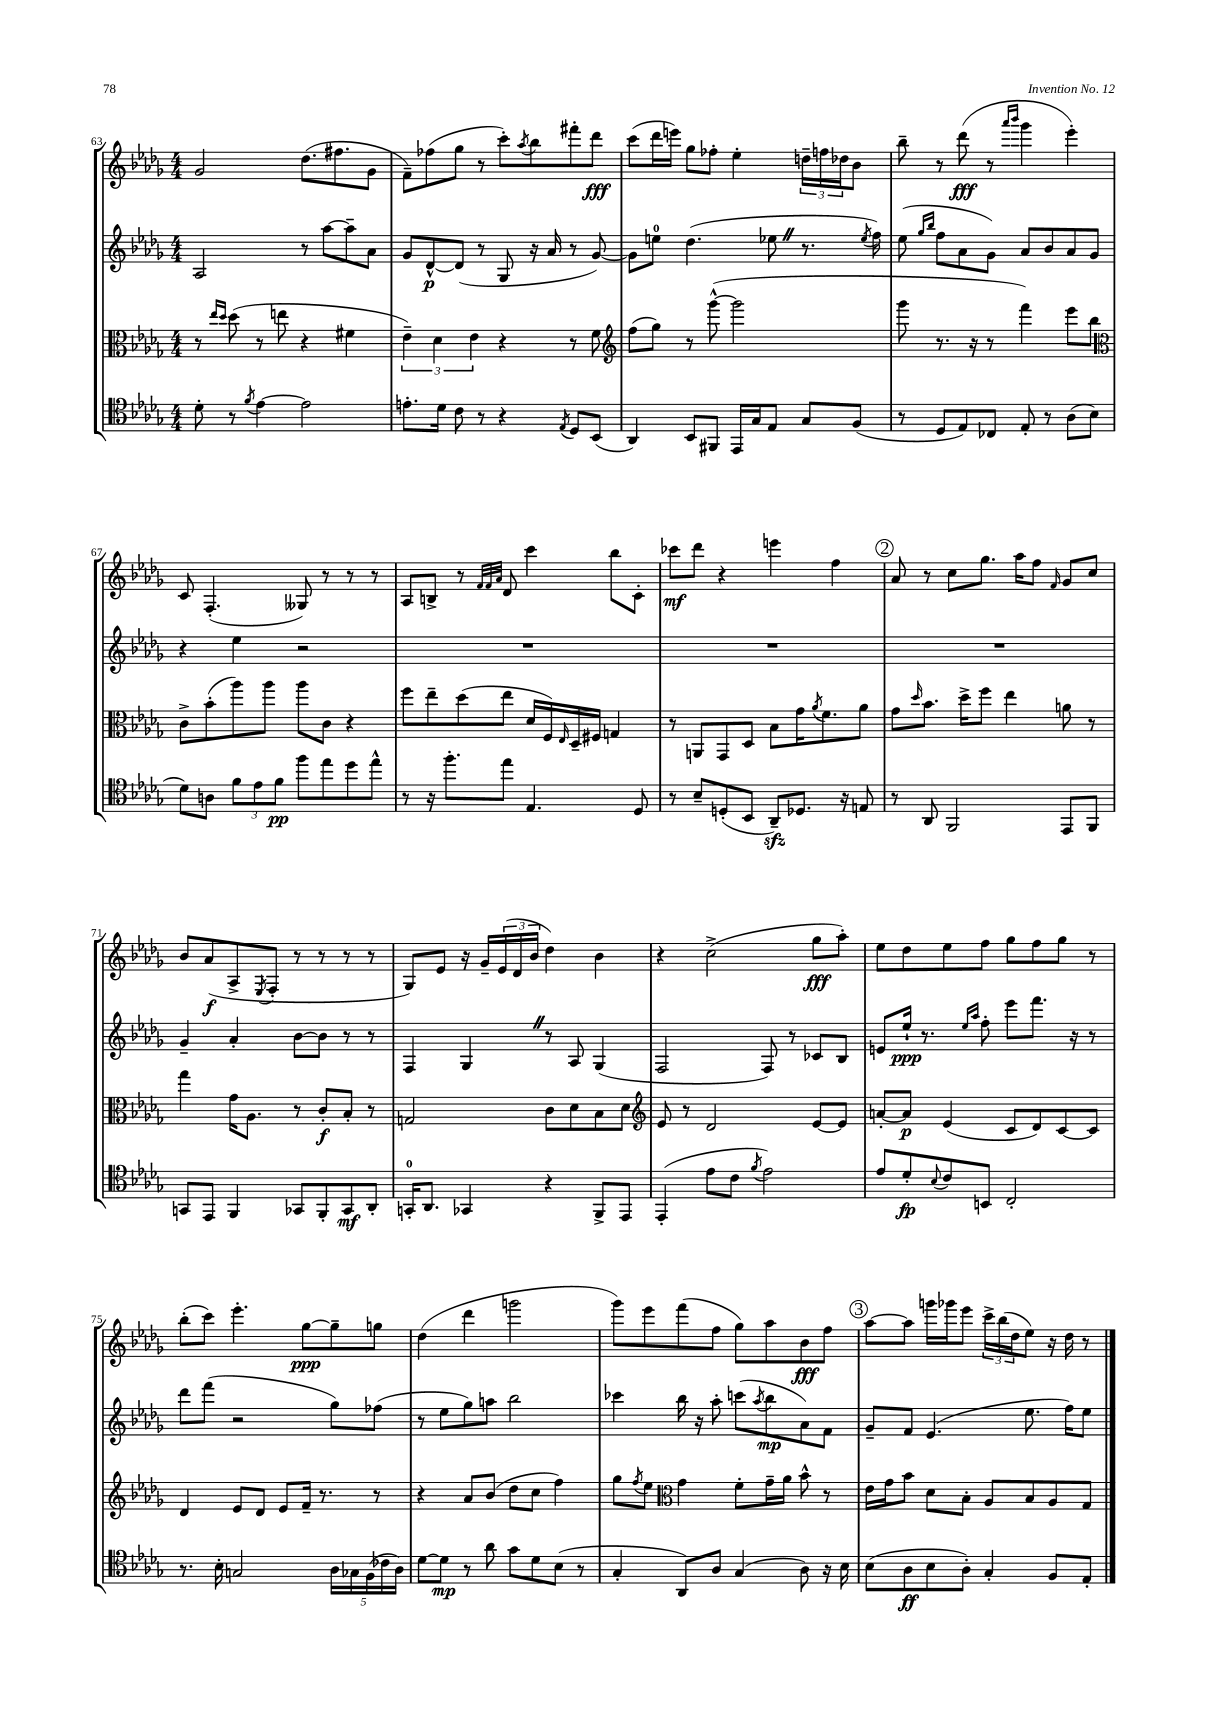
<<
\new StaffGroup <<
\new Staff = "s0" {
    \clef treble \key des \major \numericTimeSignature \time 4/4
    ges'2 des''8.( fis''8. ges'8 |
    f'8--) fes''8( ges''8 r8 c'''8-.) \acciaccatura { aes''8 } bes''8 fis'''8-. des'''8\fff |
    c'''8( des'''16 e'''16) ges''8 fes''8-. ees''4-. \tuplet 3/2 { d''16-- f''16 des''16 } bes'8 |
    bes''8-- r8 des'''8\fff( r8 \grace { aes'''16 bes'''16 } ges'''4 ees'''4-.) |
    c'8 f4.-.( geses8) r8 r8 r8 |
    aes8 b8-> r8 \grace { f'32 f'32 aes'32 } des'8 c'''4 bes''8 c'8-. |
    ces'''8\mf des'''8 r4 e'''4 f''4 |
    \mark \markup { \circle "2" } aes'8 r8 c''8 ges''8. aes''16 f''8 \grace { f'16 } ges'8 c''8 |
    bes'8 aes'8\f( aes8-> \acciaccatura { ees8 } f8-. r8 r8 r8 r8 |
    ges8) ees'8 r16 ges'16-- \tuplet 3/2 { ees'16( des'16 bes'16 } des''4) bes'4 |
    r4 c''2->( ges''8\fff aes''8-.) |
    ees''8 des''8 ees''8 f''8 ges''8 f''8 ges''8 r8 |
    bes''8-.( c'''8) ees'''4.-. ges''8~\ppp ges''8-- g''8 |
    des''4( des'''4 g'''2 |
    ges'''8) ees'''8 f'''8( f''8 ges''8) aes''8 bes'8\fff f''8 |
    \mark \markup { \circle "3" } aes''8~ aes''8 g'''16 ges'''16 ees'''8 \tuplet 3/2 { c'''16-> bes''16( des''16 } ees''8) r16 des''16 r8 \bar "|." |
}
\new Staff = "s1" {
    \clef treble \key des \major \numericTimeSignature \time 4/4
    aes2 r8 aes''8~ aes''8-- aes'8 |
    ges'8 des'8~-^\p des'8( r8 ges8 r16 aes'16 r8 ges'8~) |
    ges'8 e''8-0 des''4.( ees''8 \once \override BreathingSign.text = \markup { \musicglyph "scripts.caesura.straight" } \breathe r8. \acciaccatura { ees''8 } f''16) |
    ees''8( \grace { ges''16 bes''16 } f''8 aes'8 ges'8) aes'8 bes'8 aes'8 ges'8 |
    r4 ees''4 r2 |
    R1 |
    R1 |
    \mark \markup { \circle "2" } R1 |
    ges'4-- aes'4-. bes'8~ bes'8 r8 r8 |
    f4 ges4 \once \override BreathingSign.text = \markup { \musicglyph "scripts.caesura.straight" } \breathe r8 aes8 ges4( |
    f2 f8) r8 ces'8 bes8 |
    e'8 ees''16-!\ppp r8. \grace { ees''16 aes''16 } f''8-. ees'''8 f'''8. r16 r8 |
    des'''8 f'''8( r2 ges''8) fes''8( |
    r8 ees''8 ges''8) a''8 bes''2 |
    ces'''4 bes''16 r16 aes''8-. c'''8( \acciaccatura { aes''8 } bes''8\mp aes'8) f'8 |
    \mark \markup { \circle "3" } ges'8-- f'8 ees'4.( ees''8. f''16) ees''8 \bar "|." |
}
\new Staff = "s2" {
    \clef alto \key des \major \numericTimeSignature \time 4/4
    r8 \grace { ees''16 des''16 } des''8( r8 e''8 r4 fis'4 |
    \tuplet 3/2 { ees'4--) des'4 ees'4 } r4 r8 f'8 |
    \clef treble f''8( ges''8) r8 ges'''8~-^( ges'''2 |
    ges'''8 r8. r16 r8 f'''4) ees'''8 bes''8 |
    \clef alto c'8-> bes'8-.( aes''8) aes''8 aes''8 c'8 r4 |
    f''8 ees''8-- des''8( ees''8 des'16 f16) \grace { ees16 } des16-- fis16 g4 |
    r8 a,8 ges,8 des8 bes8 ges'16 \acciaccatura { aes'8 } f'8. aes'8 |
    \mark \markup { \circle "2" } ges'8 \grace { des''16 } bes'8. des''16-> f''8 ees''4 a'8 r8 |
    ges''4 ges'16 aes8. r8 c'8-.\f bes8-. r8 |
    g2 c'8 des'8 bes8 des'8 |
    \clef treble ees'8 r8 des'2 ees'8~ ees'8 |
    a'8~-. a'8\p ees'4( c'8 des'8) c'8~ c'8 |
    des'4 ees'8 des'8 ees'8 f'16-- r8. r8 |
    r4 aes'8 bes'8( des''8 c''8 f''4) |
    ges''8 \acciaccatura { f''8 } ees''8 \clef alto ges'4 f'8-. ges'16-- aes'16 bes'8-^ r8 |
    \mark \markup { \circle "3" } ees'16 ges'16 bes'8 des'8 bes8-. aes8 bes8 aes8 ges8 \bar "|." |
}
\new Staff = "s3" {
    \clef tenor \key des \major \numericTimeSignature \time 4/4
    des'8-. r8 \acciaccatura { f'8 } ees'4~ ees'2 |
    e'8.-. des'16 c'8 r8 r4 \acciaccatura { ees8 } des8 bes,8( |
    aes,4) bes,8 fis,8 ees,16 ges16 ees8 ges8 f8( |
    r8 des8 ees8) ces8 ees8-. r8 aes8( bes8 |
    des'8) a8 \tuplet 3/2 { f'8 ees'8 f'8\pp } f''8 ees''8 des''8 ees''8-^ |
    r8 r16 f''8.-. ees''8 ees4. des8 |
    r8 bes8-- d8-.( bes,8 aes,8--\sfz) des8. r16 e8 |
    \mark \markup { \circle "2" } r8 aes,8 f,2 ees,8 f,8 |
    g,8 ees,8 f,4 ges,8 f,8-. ges,8\mf aes,8-. |
    g,16-0-. aes,8. ges,4 r4 f,8-> ees,8 |
    ees,4-.( ees'8 c'8 \acciaccatura { f'8 } ees'2) |
    ees'8 des'8-.\fp \appoggiatura { bes8 } c'8 b,8 c2-. |
    r8. bes16-. g2 \tuplet 5/4 { aes16 ges16 f16( ces'16 aes16) } |
    des'8~ des'8\mp r8 aes'8 ges'8 des'8 bes8( r8 |
    ges4-. aes,8) aes8 ges4( aes8) r16 bes16 |
    \mark \markup { \circle "3" } bes8( aes8\ff bes8 aes8-.) ges4-. f8 ees8-. \bar "|." |
}
>>
>>
\layout { \context { \Score currentBarNumber = #63 } }
